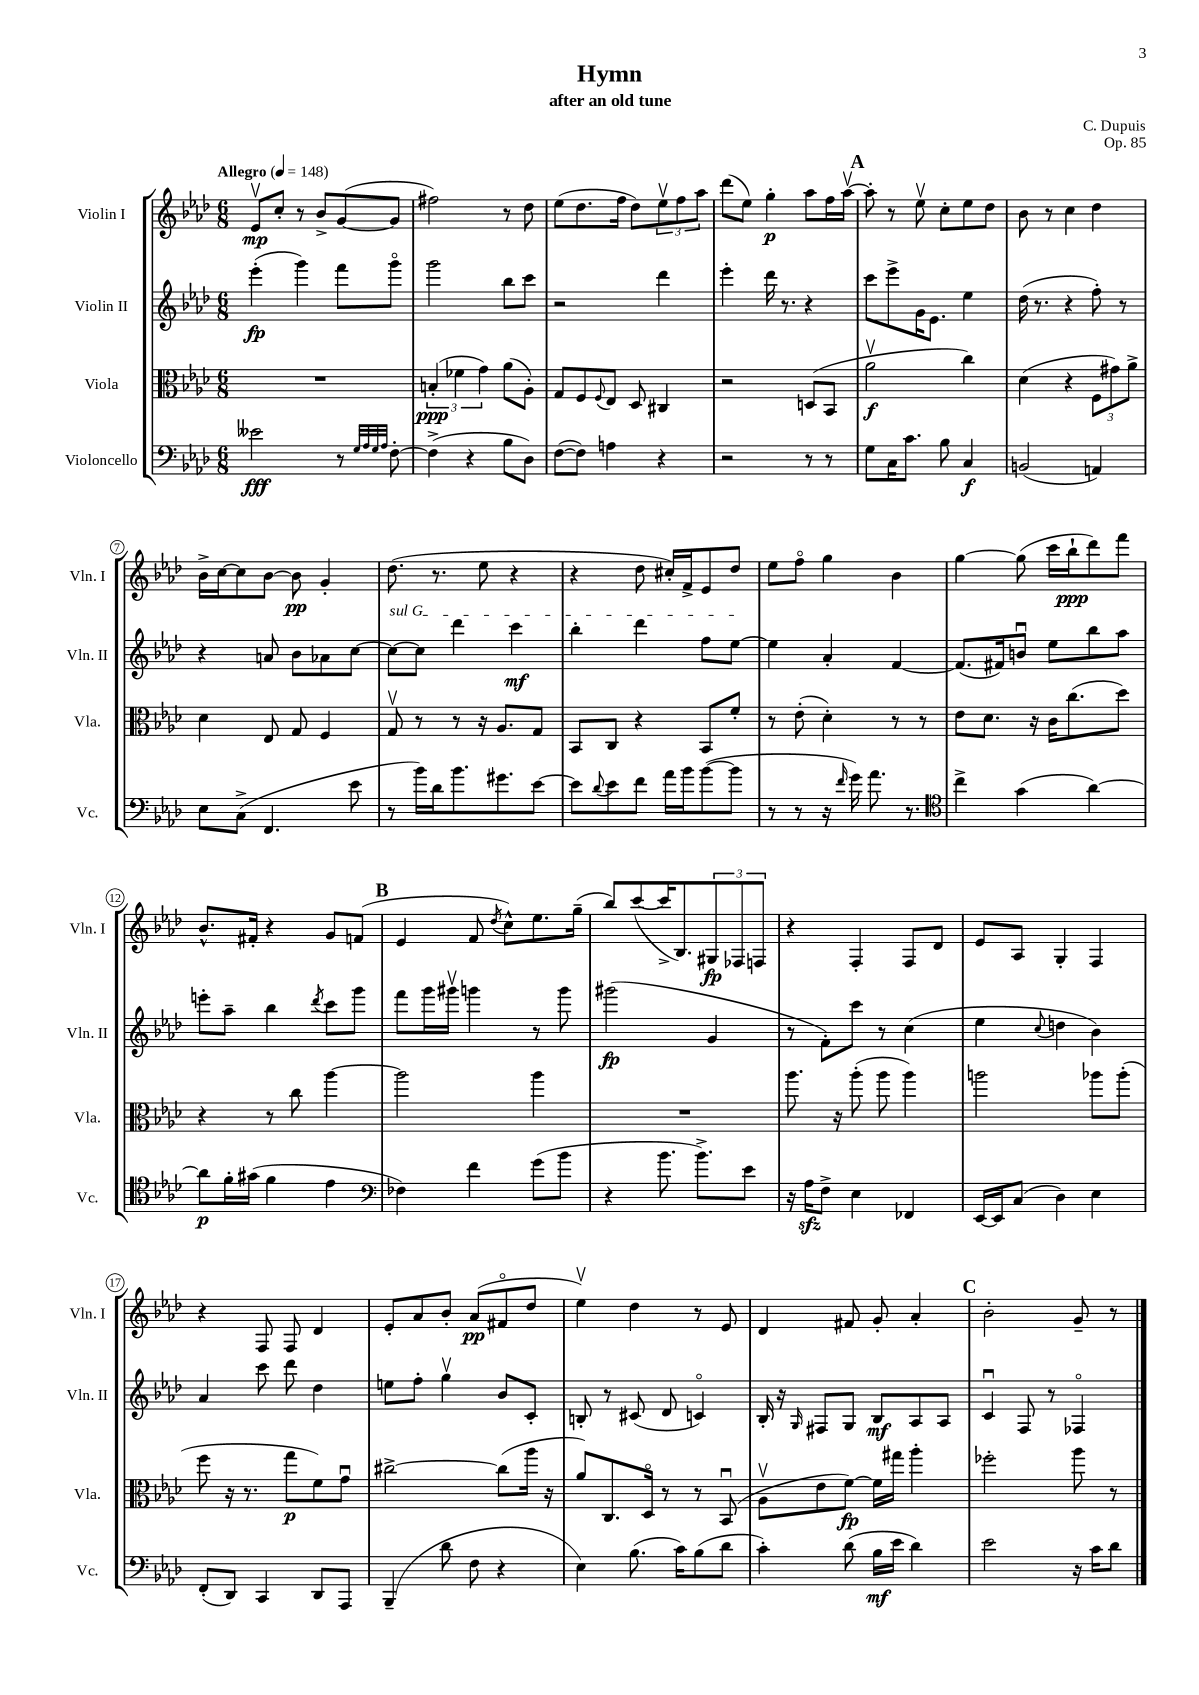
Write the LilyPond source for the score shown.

\header { title = "Hymn" composer = "C. Dupuis" subtitle = "after an old tune" opus = "Op. 85" }
<<
\new StaffGroup <<
\new Staff = "s0" \with { instrumentName = "Violin I" shortInstrumentName = "Vln. I" } {
    \clef treble \key aes \major \numericTimeSignature \time 6/8 \tempo "Allegro" 4 = 148
    ees'8\upbow\mp c''8-. r8 bes'8-> g'8~( g'8 |
    fis''2) r8 des''8 |
    ees''8( des''8. f''16 des''8) \tuplet 3/2 { ees''8\upbow f''8 aes''8 } |
    des'''8( ees''8) g''4-.\p aes''8 f''16 aes''16~\upbow |
    \mark \markup { \bold "A" } aes''8-. r8 ees''8\upbow c''8-. ees''8 des''8 |
    bes'8 r8 c''4 des''4 |
    bes'16-> c''16~ c''8 bes'8~ bes'8\pp g'4-. |
    des''8.( r8. ees''8 r4 |
    r4 des''8 cis''16-.) f'16-> ees'8 des''8 |
    ees''8 f''8\flageolet g''4 bes'4 |
    g''4~ g''8( c'''16 bes''16-!\ppp des'''8) f'''8 |
    bes'8.-^ fis'16-. r4 g'8 f'8( |
    \mark \markup { \bold "B" } ees'4 f'8 \acciaccatura { des''8 } c''8-^) ees''8. g''16--( |
    bes''8) c'''8~( c'''16-> bes8.) \tuplet 3/2 { gis8\fp fes8 f8 } |
    r4 f4-. f8 des'8 |
    ees'8 aes8 g4-. f4 |
    r4 f8 f8 des'4 |
    ees'8-. aes'8 bes'8-. aes'8\pp( fis'8\flageolet des''8 |
    ees''4\upbow) des''4 r8 ees'8 |
    des'4 fis'8 g'8-. aes'4-. |
    \mark \markup { \bold "C" } bes'2-. g'8-- r8 \bar "|." |
}
\new Staff = "s1" \with { instrumentName = "Violin II" shortInstrumentName = "Vln. II" } {
    \clef treble \key aes \major \numericTimeSignature \time 6/8
    ees'''4-.\fp( g'''4) f'''8 g'''8\flageolet |
    g'''2 bes''8 c'''8 |
    r2 des'''4 |
    ees'''4-. des'''16 r8. r4 |
    \mark \markup { \bold "A" } c'''8 ees'''8-> g'16 ees'8. ees''4 |
    des''16( r8. r4 f''8-.) r8 |
    r4 a'8 bes'8 aes'8 c''8~ |
    \once \override TextSpanner.bound-details.left.text = \markup { \italic "sul G" } c''8~\startTextSpan c''8 des'''4 c'''4\mf |
    bes''4-. des'''4 f''8 ees''8~\stopTextSpan |
    ees''4 aes'4-. f'4~ |
    f'8.( fis'16) b'8\downbow ees''8 bes''8 aes''8 |
    e'''8-. aes''8-- bes''4 \acciaccatura { des'''8 } c'''8 g'''8 |
    \mark \markup { \bold "B" } f'''8 g'''16 gis'''16\upbow g'''4 r8 g'''8 |
    gis'''2\fp( g'4 |
    r8 f'8-.) c'''8 r8 c''4( |
    ees''4 \appoggiatura { c''8 } d''4 bes'4) |
    aes'4 c'''8 des'''8 des''4 |
    e''8 f''8-. g''4\upbow bes'8 c'8-. |
    b8-. r8 cis'8( des'8 c'4\flageolet) |
    bes16-. r16 \grace { g16 } fis8 g8 bes8\mf aes8 aes8 |
    \mark \markup { \bold "C" } c'4\downbow f8 r8 fes4\flageolet \bar "|." |
}
\new Staff = "s2" \with { instrumentName = "Viola" shortInstrumentName = "Vla." } {
    \clef alto \key aes \major \numericTimeSignature \time 6/8
    R2. |
    \tuplet 3/2 { b4-.\ppp( fes'4 g'4) } aes'8( aes8-.) |
    g8 f8 \appoggiatura { f8 } ees8 des8 cis4 |
    r2 d8( bes,8 |
    \mark \markup { \bold "A" } aes'2\upbow\f c''4) |
    des'4( r4 \tuplet 3/2 { f8 gis'8) aes'8-> } |
    des'4 ees8 g8 f4 |
    g8\upbow r8 r8 r16 aes8. g8 |
    bes,8 c8 r4 bes,8 f'8-. |
    r8 ees'8-.( des'4-.) r8 r8 |
    ees'8 des'8. r16 c'16 c''8.( des''8) |
    r4 r8 c''8 aes''4~ |
    \mark \markup { \bold "B" } aes''2 aes''4 |
    R2. |
    aes''8. r16 aes''8-.( aes''8 aes''4) |
    a''2 aes''8 aes''8-.( |
    f''8 r16 r8. g''8\p f'8) g'8\downbow |
    cis''2~-> cis''8( aes''16 r16 |
    aes'8) c8. des16\flageolet r8 r8 bes,8\downbow( |
    aes8\upbow ees'8 f'8~\fp) f'16 gis''16 aes''4-. |
    \mark \markup { \bold "C" } fes''2-. aes''8 r8 \bar "|." |
}
\new Staff = "s3" \with { instrumentName = "Violoncello" shortInstrumentName = "Vc." } {
    \clef bass \key aes \major \numericTimeSignature \time 6/8
    eeses'2\fff r8 \grace { g32 aes32 g32 aes32 } f8~-. |
    f4->( r4 bes8 des8) |
    f8~( f8) a4 r4 |
    r2 r8 r8 |
    \mark \markup { \bold "A" } g8 c16 c'8. bes8 c4\f |
    b,2( a,4) |
    ees8 c8->( f,4. ees'8 |
    r8 bes'16) des'16 bes'8. gis'8. ees'8~ |
    ees'8 \appoggiatura { des'8 } ees'8 f'8 aes'16 bes'16 bes'8~( bes'8 |
    r8 r8 r16 \grace { f'16 } g'16) aes'8. r8. |
    \clef tenor c''4-> g'4( aes'4~) |
    aes'8\p f'16-. gis'16( f'4 ees'4 |
    \mark \markup { \bold "B" } \clef bass fes4) f'4 g'8( bes'8 |
    r4 bes'8. bes'8.->) ees'8 |
    r16 aes16\sfz f8-> ees4 fes,4 |
    ees,16~ ees,16 c8( des4) ees4 |
    f,8-.( des,8) c,4 des,8 aes,,8 |
    bes,,4--( des'8 f8 r4 |
    ees4) bes8.( c'16) bes8( des'8 |
    c'4-.) des'8( bes16\mf ees'16 des'4) |
    \mark \markup { \bold "C" } ees'2 r16 c'16 des'8 \bar "|." |
}
>>
>>
\layout { \context { \Score \override BarNumber.stencil = #(make-stencil-circler 0.1 0.3 ly:text-interface::print) } }
